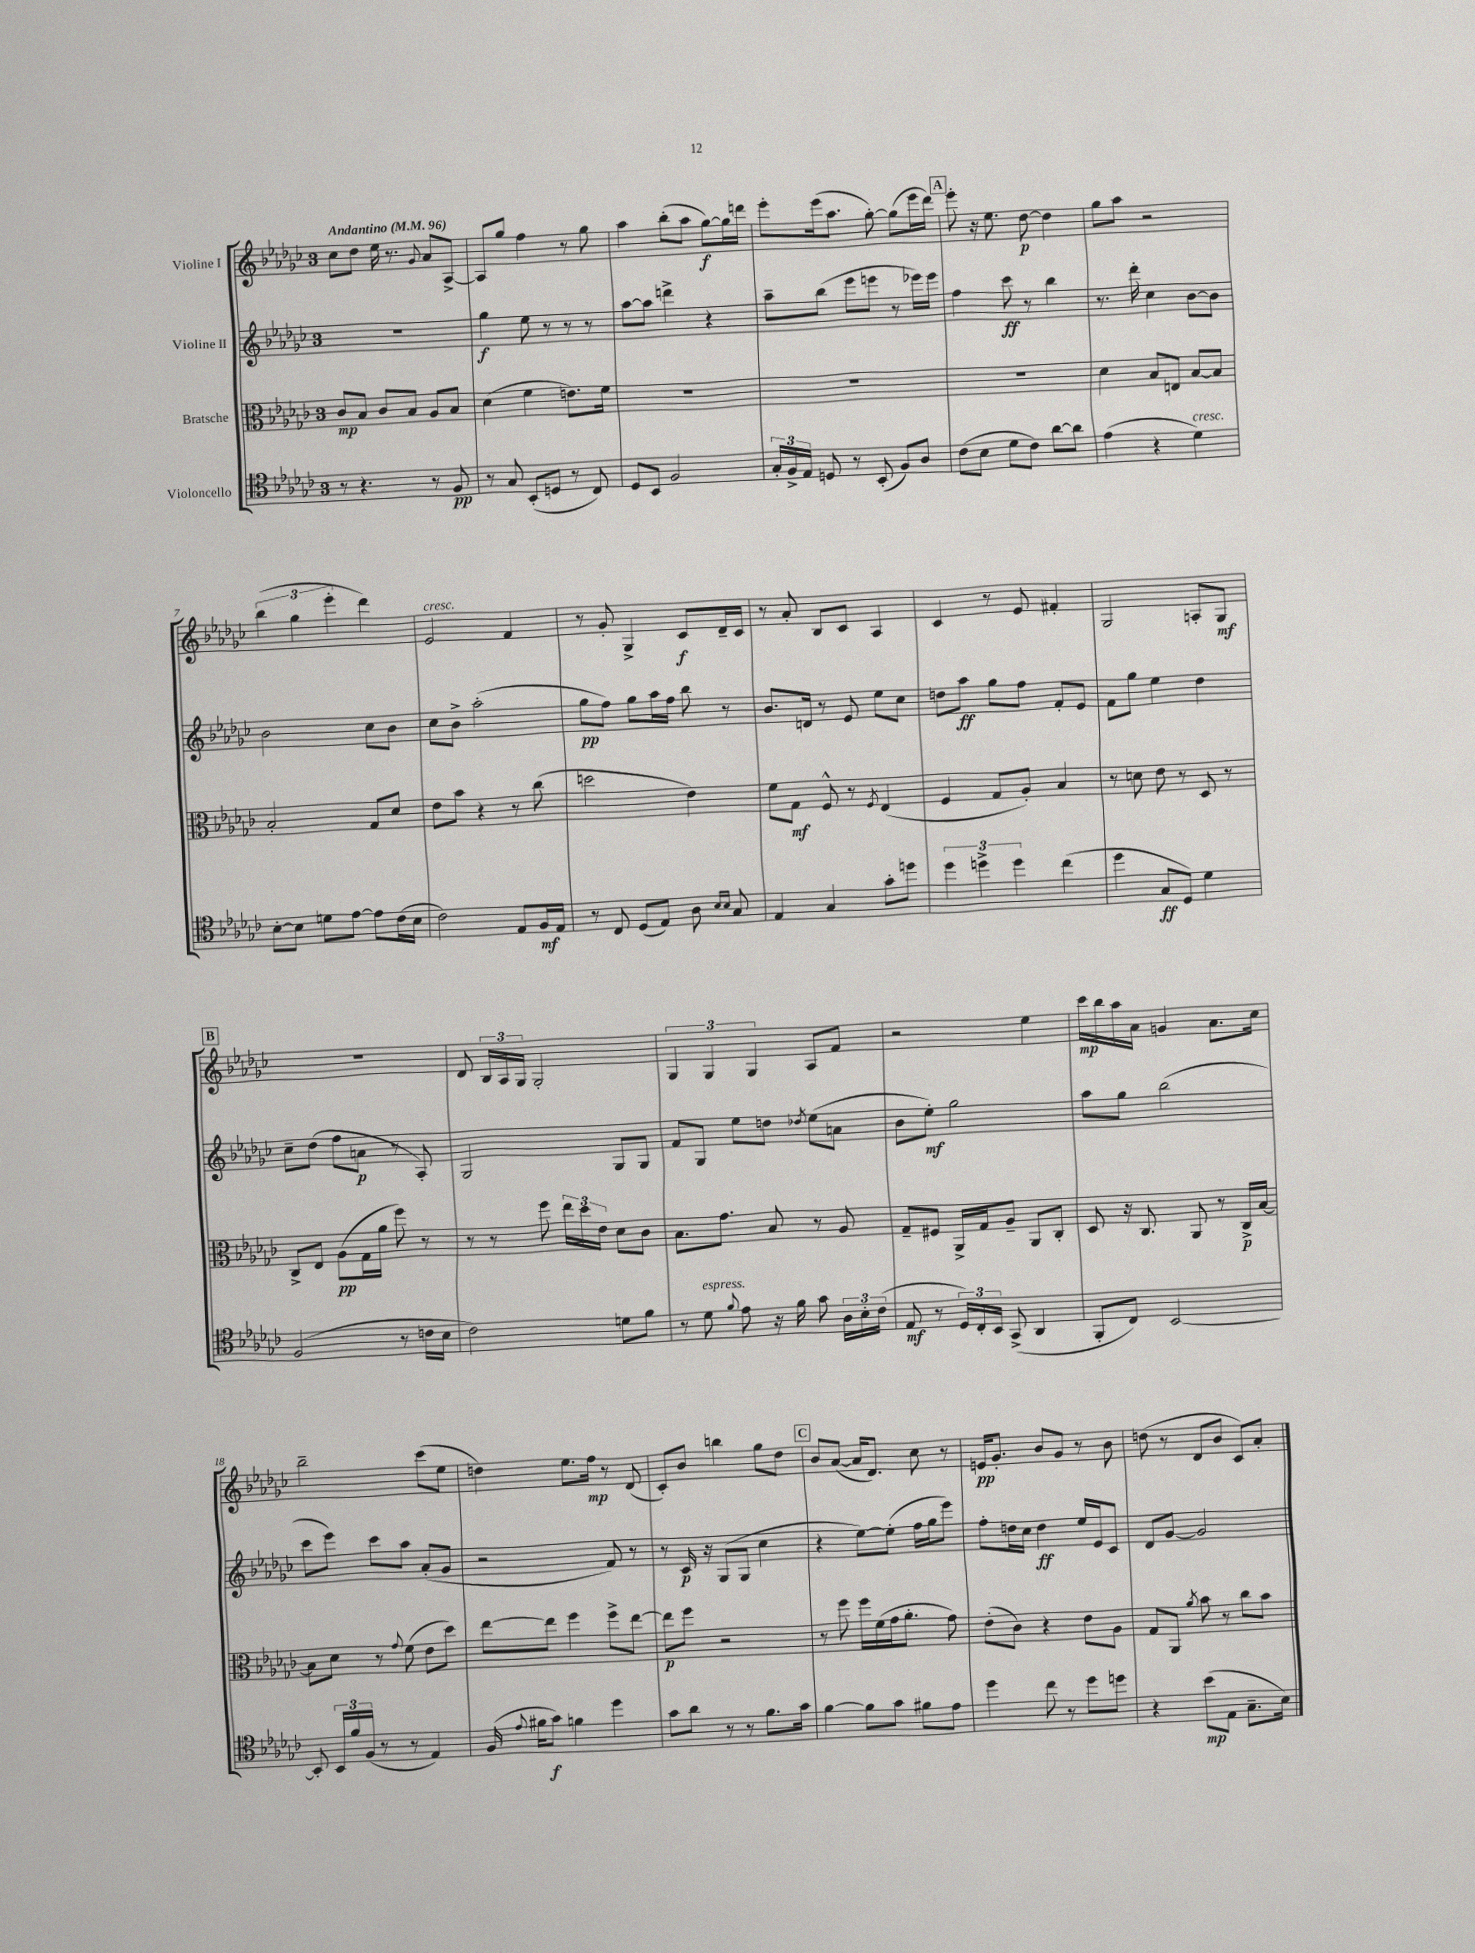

**kern	**dynam	**kern	**dynam	**kern	**dynam	**kern	**dynam
*part4	*part4	*part3	*part3	*part2	*part2	*part1	*part1
*staff4	*staff4	*staff3	*staff3	*staff2	*staff2	*staff1	*staff1
*I"Violoncello	*	*I"Bratsche	*	*I"Violine II	*	*I"Violine I	*
*clefC4	*	*clefC3	*	*clefG2	*	*clefG2	*
*k[b-e-a-d-g-c-]	*	*k[b-e-a-d-g-c-]	*	*k[b-e-a-d-g-c-]	*	*k[b-e-a-d-g-c-]	*
*M3/4	*	*M3/4	*	*M3/4	*	*M3/4	*
*MM96	*	*MM96	*	*MM96	*	*MM96	*
=1	=1	=1	=1	=1	=1	=1	=1
!	!	!	!	!	!	!LO:TX:a:B:t=Andantino	!
8r	.	8c-/L	mp	2.r	.	8cc-\L	.
4.r	.	8B-/J	.	.	.	8dd-\J	.
.	.	8c-/L	.	.	.	16ee-\	.
.	.	.	.	.	.	8.r	.
.	.	8B-/J	.	.	.	.	.
.	.	.	.	.	.	8qqg-/	.
8r	.	8A-/L	.	.	.	8a-/L	.
8F/	pp	8B-/J	.	.	.	[8A-^/J	.
=2	=2	=2	=2	=2	=2	=2	=2
8r	.	(4d-\	.	4gg-\	f	8A-/L]	.
8G-/	.	.	.	.	.	8gg-/J	.
(8BB-'/L	.	4f\	.	8ee-\	.	4ff\	.
8Dn/J	.	.	.	8r	.	.	.
8r	.	8.en\L)	.	8r	.	8r	.
8C-/)	.	.	.	8r	.	8gg-\	.
.	.	16f\Jk	.	.	.	.	.
=3	=3	=3	=3	=3	=3	=3	=3
8D-/L	.	2.r	.	[8aa-\L	.	4aa-\	.
8BB-/J	.	.	.	8aa-\J]	.	.	.
2F/	.	.	.	4dddn^\	.	(8bb-'\L	.
.	.	.	.	.	.	8aa-\J	.
.	.	.	.	4r	.	[8gg-\L)	f
.	.	.	.	.	.	16gg-\L]	.
.	.	.	.	.	.	16dddn\JJ	.
=4	=4	=4	=4	=4	=4	=4	=4
24G-'/LL	.	2.r	.	8aa-~\L	.	8eee-'\L	.
24F^/	.	.	.	.	.	.	.
24E-/JJ	.	.	.	.	.	.	.
8Dn/	.	.	.	(8bb-\J	.	(16eee-\k	.
.	.	.	.	.	.	8.aa-\J	.
8r	.	.	.	8eee-\L	.	.	.
(8BB-'/	.	.	.	8eeen\J	.	[8gg-'\)	.
8F/L)	.	.	.	8r	.	(8gg-\L]	.
8A-/J	.	.	.	16eee-X\LL)	.	16eee-\L	.
.	.	.	.	16eee-\JJ	.	16ddd-\JJ)	.
!!LO:REH:place=s1:t=A
=5	=5	=5	=5	=5	=5	=5	=5
(8c-\L	.	2.r	.	4ff\	.	8eee-'\	.
8B-\J	.	.	.	.	.	16r	.
.	.	.	.	.	.	8.ee-\	.
8d-\L	.	.	.	8ccc-\	ff	.	.
8c-\J)	.	.	.	8r	.	[8dd-\	p
[8a-\L	.	.	.	4bb-\	.	4dd-\]	.
8a-\J]	.	.	.	.	.	.	.
=6	=6	=6	=6	=6	=6	=6	=6
(4e-\	.	4d-\	.	8.r	.	8gg-\L	.
.	.	.	.	.	.	8aa-\J	.
.	.	.	.	16ddd-'\	.	.	.
4r	.	8B-/L	.	4cc-\	.	2r	.
.	.	8En/J	.	.	.	.	.
!LO:TX:a:i:t=cresc.	!	!	!	!	!	!	!
4d-\)	.	[8B-/L	.	[8b-\L	.	.	.
.	.	8B-/J]	.	8b-\J]	.	.	.
!!LO:LB:g=z
=7	=7	=7	=7	=7	=7	=7	=7
[8B-'\L	.	2B-'/	.	2b-\	.	(6bb-\	.
8B-\J]	.	.	.	.	.	.	.
.	.	.	.	.	.	6gg-\	.
8dn\L	.	.	.	.	.	.	.
.	.	.	.	.	.	6eee-'\	.
[8e-\J	.	.	.	.	.	.	.
8e-\L]	.	8G-/L	.	8cc-\L	.	4ddd-\)	.
(16c-\L	.	8d-/J	.	8b-\J	.	.	.
16B-\JJ	.	.	.	.	.	.	.
=8	=8	=8	=8	=8	=8	=8	=8
!	!	!	!	!	!	!LO:TX:a:i:t=cresc.	!
2c-\)	.	8e-\L	.	8cc-\L	.	2e-/	.
.	.	8b-\J	.	8b-^\J	.	.	.
.	.	4r	.	(2aa-'\	.	.	.
8E-/L	.	8r	.	.	.	4f/	.
16F/L	mf	(8cc-\	.	.	.	.	.
16E-/JJ	.	.	.	.	.	.	.
=9	=9	=9	=9	=9	=9	=9	=9
8r	.	2ddn\	.	8gg-\L	pp	8r	.
8C-/	.	.	.	8ff\J)	.	8g-'/	.
(8D-/L	.	.	.	8gg-\L	.	4G-^/	.
8E-/J)	.	.	.	16aa-\L	.	.	.
.	.	.	.	16ff\JJ	.	.	.
8A-\	.	4e-\)	.	8bb-\	.	8c-/L	f
16qqB-/LL	.	.	.	.	.	.	.
16qqB-/JJ	.	.	.	.	.	.	.
8G-/	.	.	.	8r	.	16d-~/L	.
.	.	.	.	.	.	16c-/JJ	.
=10	=10	=10	=10	=10	=10	=10	=10
4E-/	.	8f\L	.	8.b-/L	.	8r	.
.	.	8G-\J	mf	.	.	8a-'/	.
.	.	.	.	16dn/Jk	.	.	.
4G-/	.	8F^^/	.	8r	.	8B-/L	.
.	.	8r	.	8e-/	.	8c-/J	.
.	.	8qF/	.	.	.	.	.
8g-'\L	.	(4E-/	.	8ee-\L	.	4A-/	.
8ddn\J	.	.	.	8cc-\J	.	.	.
=11	=11	=11	=11	=11	=11	=11	=11
6dd-\	.	4F/	.	8ddn\L	.	4c-/	.
.	.	.	.	8aa-\J	ff	.	.
6ddn^\	.	.	.	.	.	.	.
.	.	8G-/L	.	8gg-\L	.	8r	.
6dd\	.	.	.	.	.	.	.
.	.	8A-'/J)	.	8ff\J	.	8e-/	.
(4cc-\	.	4B-/	.	8f'/L	.	4f#X'/	.
.	.	.	.	8e-/J	.	.	.
=12	=12	=12	=12	=12	=12	=12	=12
4dd-\	.	8r	.	8f\L	.	2G-/	.
.	.	8dn\	.	8gg-\J	.	.	.
8G-/L	ff	8e-\	.	4ee-\	.	.	.
8D-/J)	.	8r	.	.	.	.	.
4d-\	.	8D-/	.	4dd-\	.	8An'/L	.
.	.	8r	.	.	.	8G-/J	mf
!!LO:LB:g=z
!!LO:REH:place=s1:t=B
=13	=13	=13	=13	=13	=13	=13	=13
(2F/	.	8C-^/L	.	8cc-~\L	.	2.r	.
.	.	8E-/J	.	(8dd-\J	.	.	.
.	.	(8A-\L	pp	8ff\L	.	.	.
.	.	16G-\L	.	8an\J	p	.	.
.	.	16a-\JJ	.	.	.	.	.
8r	.	8ff\)	.	8r	.	.	.
16cn\LL	.	8r	.	8A-'/)	.	.	.
16B-\JJ	.	.	.	.	.	.	.
=14	=14	=14	=14	=14	=14	=14	=14
2c-\)	.	8r	.	2G-/	.	8d-/	.
.	.	8r	.	.	.	24B-/LL	.
.	.	.	.	.	.	24A-/	.
.	.	.	.	.	.	24G-/JJ	.
.	.	8ff\	.	.	.	2G-'/	.
.	.	24ee-\LL	.	.	.	.	.
.	.	24dd-\	.	.	.	.	.
.	.	24e-\JJ	.	.	.	.	.
8dn\L	.	8d-\L	.	8G-/L	.	.	.
8f\J	.	8c-\J	.	8G-/J	.	.	.
=15	=15	=15	=15	=15	=15	=15	=15
8r	.	8.B-\L	.	8f/L	.	6G-/	.
!LO:TX:a:i:t=espress.	!	!	!	!	!	!	!
8d-\	.	.	.	8G-/J	.	.	.
.	.	.	.	.	.	6G-/	.
.	.	8.g-\J	.	.	.	.	.
8qqf/	.	.	.	.	.	.	.
8e-\	.	.	.	8ee-\L	.	.	.
.	.	.	.	.	.	6G-/	.
16r	.	8B-/	.	8ddn\J	.	.	.
16f\	.	.	.	.	.	.	.
.	.	.	.	8qdd-X/	.	.	.
8g-\	.	8r	.	(8ee-\L	.	8A-/L	.
24A-\LL	.	8A-/	.	8an\J	.	8f/J	.
24B-'\	.	.	.	.	.	.	.
(24c-\JJ	.	.	.	.	.	.	.
=16	=16	=16	=16	=16	=16	=16	=16
8E-/	mf	8G-~/L	.	8b-\L	.	2r	.
8r	.	8F#X/J	.	8ee-'\J)	mf	.	.
24D-/LL)	.	16AA-^/LL	.	2gg-\	.	.	.
24C-'/	.	.	.	.	.	.	.
.	.	16G-/J	.	.	.	.	.
24BB-/JJ	.	.	.	.	.	.	.
(8GG-^/	.	8A-~/J	.	.	.	.	.
4AA-/	.	8AA-/L	.	.	.	4ee-\	.
.	.	8C-'/J	.	.	.	.	.
=17	=17	=17	=17	=17	=17	=17	=17
8FF'/L	.	8D-/	.	8aa-\L	.	16ccc-\LL	mp
.	.	.	.	.	.	16bb-\	.
8C-/J)	.	16r	.	8gg-\J	.	16aa-\	.
.	.	8.C-/	.	.	.	16a-\JJ	.
[2BB-/	.	.	.	(2bb-\	.	4gn/	.
.	.	8AA-/	.	.	.	.	.
.	.	8r	.	.	.	8.a-\L	.
.	.	16C-^/LL	p	.	.	.	.
.	.	[16B-/JJ	.	.	.	16cc-\Jk	.
!!LO:LB:g=z
=18	=18	=18	=18	=18	=18	=18	=18
8BB-'/]	.	8B-\L]	.	8ccc-\L	.	2bb-~\	.
24BB-/LL	.	8d-\J	.	8eee-\J)	.	.	.
24f/	.	.	.	.	.	.	.
(24F/JJ	.	.	.	.	.	.	.
8r	.	8r	.	8ccc-\L	.	.	.
.	.	8qqg-/	.	.	.	.	.
8r	.	(8f\	.	8aa-\J	.	.	.
4E-/)	.	8e-\L	.	(8a-'/L	.	(8ccc-\L	.
.	.	8dd-\J)	.	8g-/J	.	8ee-\J	.
=19	=19	=19	=19	=19	=19	=19	=19
(16F/	.	[8ee-\L	.	2r	.	4ddn\)	.
8qqe-/	.	.	.	.	.	.	.
16f#X\KL	.	.	.	.	.	.	.
8g-\J)	f	8ee-\J]	.	.	.	.	.
4fn\	.	4ff\	.	.	.	8.ee-\L	.
.	.	.	.	.	.	16ff\Jk	mp
4dd-\	.	8ff^\L	.	8f/)	.	8r	.
.	.	[8ee-\J	.	8r	.	(8d-/	.
=20	=20	=20	=20	=20	=20	=20	=20
8g-\L	.	8ee-\L]	p	8r	.	8c-'/L)	.
8a-\J	.	8ff\J	.	16c-/	p	8b-/J	.
.	.	.	.	16r	.	.	.
8r	.	2r	.	(8G-/L	.	4bbn\	.
8r	.	.	.	8G-/J	.	.	.
8.f\L	.	.	.	4cc-\	.	8gg-\L	.
.	.	.	.	.	.	8dd-\J	.
16g-\Jk	.	.	.	.	.	.	.
!!LO:REH:place=s1:t=C
=21	=21	=21	=21	=21	=21	=21	=21
[4f\	.	8r	.	4r	.	8b-/L	.
.	.	8ff\	.	.	.	([8a-/J	.
8f\L]	.	16ff\LL	.	[8ee-\L)	.	16a-/KL]	.
.	.	(16f\	.	.	.	8.d-/J)	.
8g-\J	.	16g-\J	.	(8ee-'\J]	.	.	.
.	.	8.a-'\J	.	.	.	.	.
8f#X\L	.	.	.	16ff\LL	.	8cc-\	.
.	.	.	.	16gg-\J	.	.	.
8e-\J	.	8g-\)	.	8eee-\J)	.	8r	.
=22	=22	=22	=22	=22	=22	=22	=22
4dd-\	.	(8e-'\L	.	8ff'\L	.	16en/KL	pp
.	.	.	.	.	.	8.g-'/J	.
.	.	8c-\J)	.	16ddn\L	.	.	.
.	.	.	.	16cc-\JJ	.	.	.
8cc-\	.	4r	.	4dd\	ff	8b-/L	.
8r	.	.	.	.	.	8g-/J	.
8dd-\L	.	8e-\L	.	16ee-/LL	.	8r	.
.	.	.	.	16e-/J	.	.	.
8ddn\J	.	8A-\J	.	8c-/J	.	8b-\	.
=23	=23	=23	=23	=23	=23	=23	=23
4r	.	8G-/L	.	8d-/L	.	(8ddn\	.
.	.	8AA-/J	.	[8g-/J	.	8r	.
.	.	8qa-/	.	.	.	.	.
(8b-\L	mp	8b-\	.	2g-/]	.	8d-/L	.
8E-\J	.	8r	.	.	.	8b-/J	.
8.G-~\L	.	8cc-\L	.	.	.	8c-/L)	.
.	.	8b-\J	.	.	.	8a-'/J	.
16B-\Jk)	.	.	.	.	.	.	.
==	==	==	==	==	==	==	==
*-	*-	*-	*-	*-	*-	*-	*-
